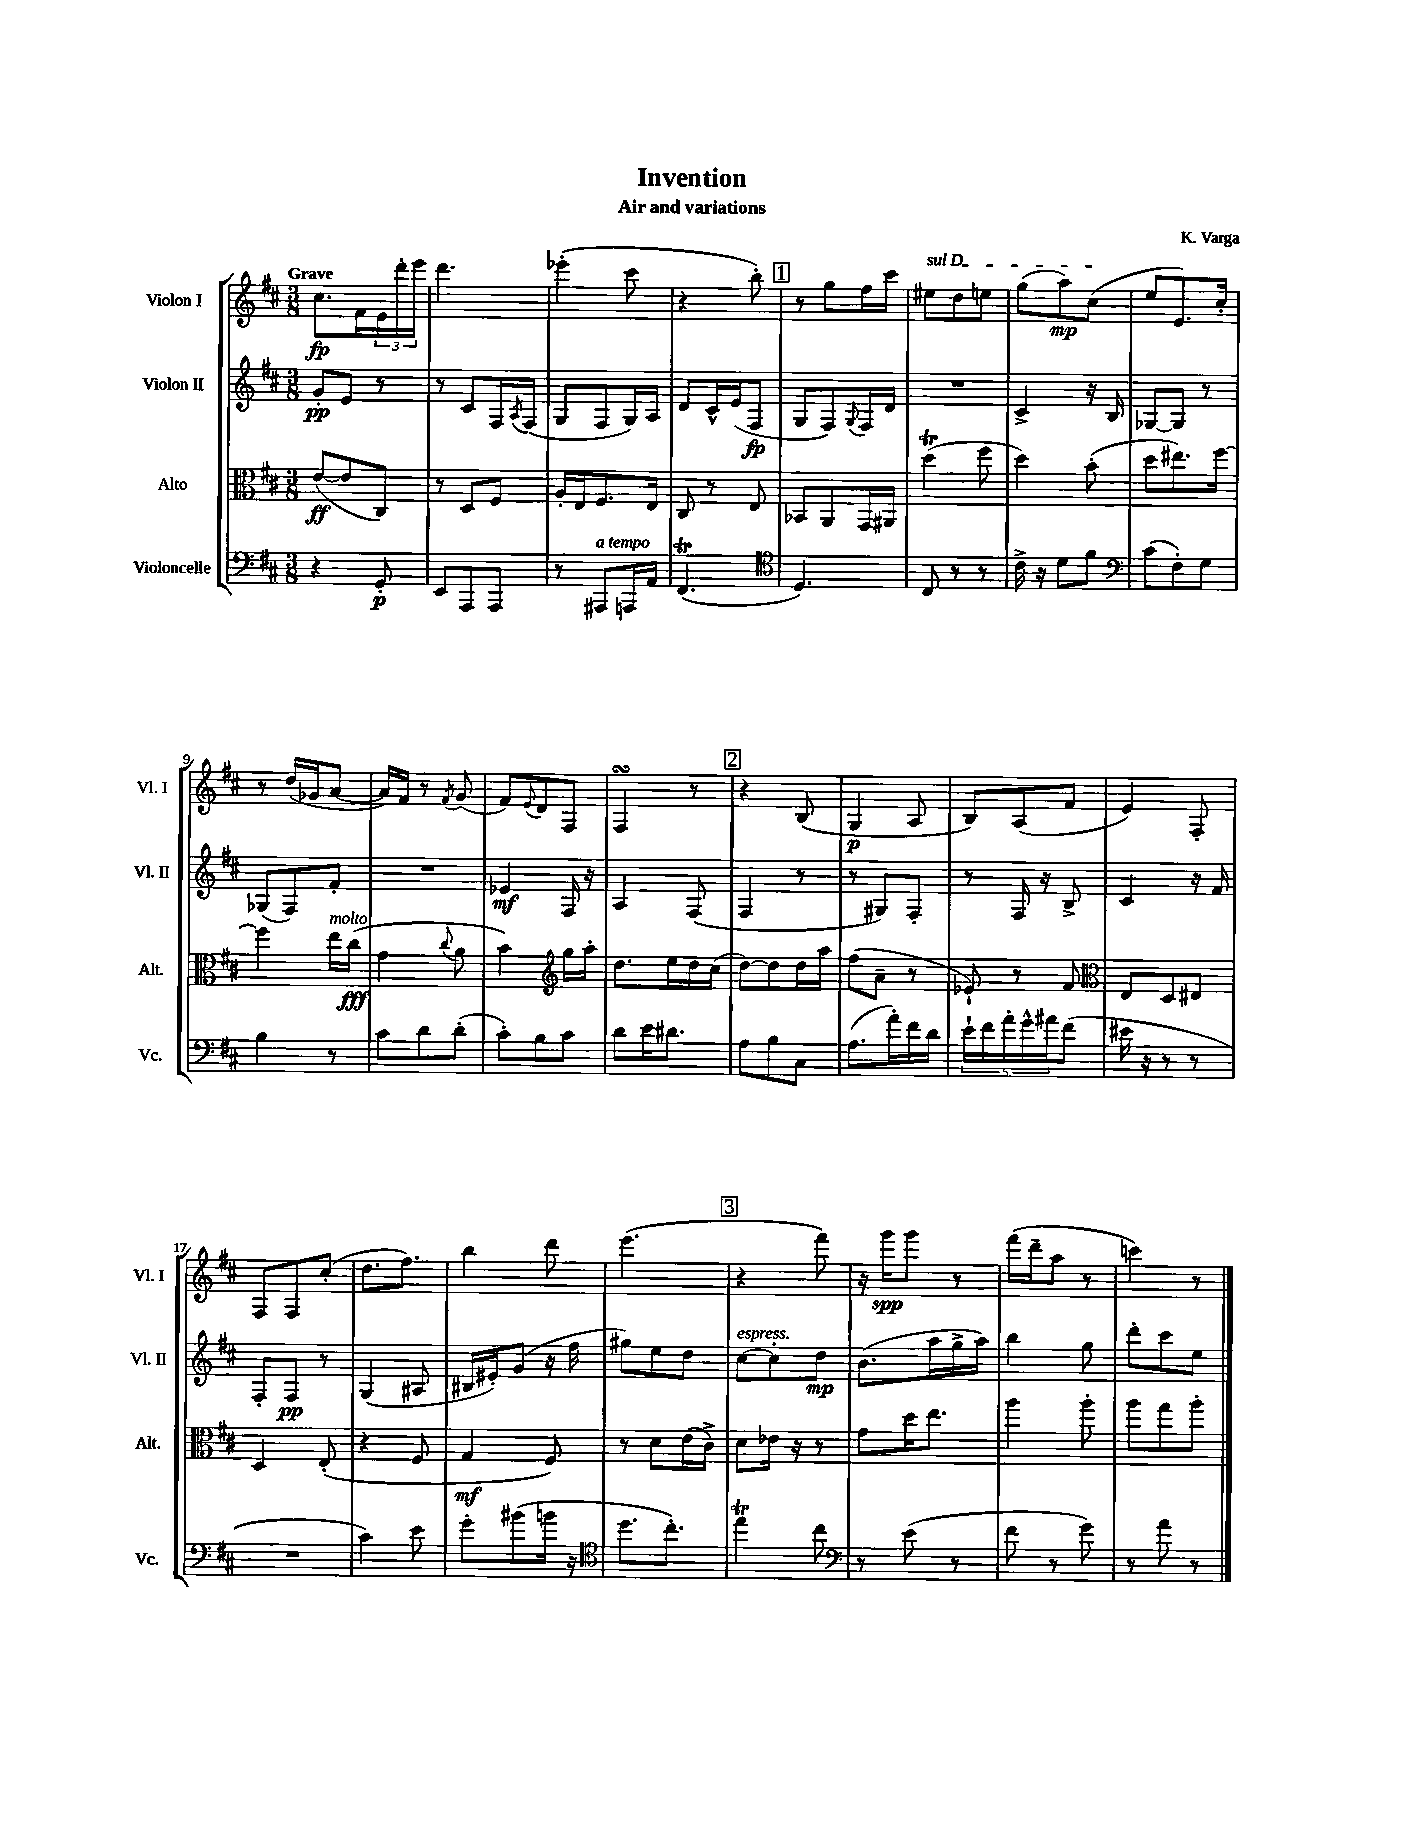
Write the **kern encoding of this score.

**kern	**dynam	**kern	**dynam	**kern	**dynam	**kern	**dynam
*part4	*part4	*part3	*part3	*part2	*part2	*part1	*part1
*staff4	*staff4	*staff3	*staff3	*staff2	*staff2	*staff1	*staff1
*I"Violoncelle	*	*I"Alto	*	*I"Violon II	*	*I"Violon I	*
*I'Vc.	*	*I'Alt.	*	*I'Vl. II	*	*I'Vl. I	*
*clefF4	*	*clefC3	*	*clefG2	*	*clefG2	*
*k[f#c#]	*	*k[f#c#]	*	*k[f#c#]	*	*k[f#c#]	*
*M3/8	*	*M3/8	*	*M3/8	*	*M3/8	*
=1	=1	=1	=1	=1	=1	=1	=1
!	!	!	!	!	!	!LO:TX:a:B:t=Grave	!
4r	.	([8e/L	ff	8g'/L	pp	8.cc#\L	fp
.	.	8e/]	.	8e/J	.	.	.
.	.	.	.	.	.	16f#\L	.
8GG'/	p	8C#/J)	.	8r	.	24e\	.
.	.	.	.	.	.	24ddd'\	.
.	.	.	.	.	.	24eee\JJ	.
=2	=2	=2	=2	=2	=2	=2	=2
8EE/L	.	8r	.	8r	.	4.ddd\	.
8AAA/	.	8D/L	.	8c#/L	.	.	.
8AAA/J	.	8F#/J	.	16F#/L	.	.	.
.	.	.	.	8qA/	.	.	.
.	.	.	.	(16F#/JJ	.	.	.
=3	=3	=3	=3	=3	=3	=3	=3
8r	.	16A'/LL	.	8G/L	.	(4eee-X'\	.
.	.	16E/J	.	.	.	.	.
!LO:TX:a:i:t=a tempo	!	!	!	!	!	!	!
8AAA#X/L	.	8.F#/	.	8F#/	.	.	.
16AAAn/L	.	.	.	16G/L)	.	8ccc#\	.
16AA/JJ	.	16E/Jk	.	16A/JJ	.	.	.
=4	=4	=4	=4	=4	=4	=4	=4
(4.FF#t/	.	8C#/	.	8d/L	.	4r	.
.	.	8r	.	16c#^^/L	.	.	.
.	.	.	.	(16e/J	.	.	.
.	.	8E/	.	8F#/J	fp	8bb'\)	.
!!LO:REH:place=s1:t=1
=5	=5	=5	=5	=5	=5	=5	=5
*clefC4	*	*	*	*	*	*	*
4.D/)	.	8BB-X/L	.	8G/L	.	8r	.
.	.	8AA/	.	8F#/)	.	8gg\L	.
.	.	.	.	8qqG/	.	.	.
.	.	16GG/L	.	16F#/L	.	16ff#\L	.
.	.	16AA#X/JJ	.	16d/JJ	.	16ccc#\JJ	.
=6	=6	=6	=6	=6	=6	=6	=6
!	!	!	!	!	!	!LO:TX:a:i:t=sul D	!
8C#/	.	(4ddT\	.	4.r	.	8ee#X\L	.
8r	.	.	.	.	.	8dd\	.
8r	.	8ff#\	.	.	.	8een\J	.
=7	=7	=7	=7	=7	=7	=7	=7
16c#^\	.	4dd\)	.	4c#^/	.	(8gg\L	.
16r	.	.	.	.	.	.	.
8d\L	.	.	.	.	.	8aa\)	mp
8f#\J	.	(8b'\	.	16r	.	(8cc#\J	.
.	.	.	.	16B/	.	.	.
=8	=8	=8	=8	=8	=8	=8	=8
*clefF4	*	*	*	*	*	*	*
(8c#\L	.	8dd\L	.	[8G-X/L	.	8ee/L	.
8F#'\)	.	8.ee#X\)	.	8G-/J]	.	8.e/)	.
8G\J	.	.	.	8r	.	.	.
.	.	[16ff#\Jk	.	.	.	16cc#'/Jk	.
!!LO:LB:g=z
=9	=9	=9	=9	=9	=9	=9	=9
4B\	.	4ff#\]	.	(8G-X/L	.	8r	.
.	.	.	.	8F#/)	.	(16dd/LL	.
.	.	.	.	.	.	16g-X/J	.
!	!	!LO:TX:a:i:t=molto	!	!	!	!	!
8r	.	16ee\LL	.	8f#'/J	.	[8a/J	.
.	.	(16cc#\JJ	fff	.	.	.	.
=10	=10	=10	=10	=10	=10	=10	=10
8c#\L	.	4g\	.	4.r	.	16a/LL])	.
.	.	.	.	.	.	16f#/JJ	.
8d\	.	.	.	.	.	8r	.
.	.	8qqcc#/	.	.	.	8qf#/	.
(8d'\J	.	8a\	.	.	.	(8g/	.
=11	=11	=11	=11	=11	=11	=11	=11
8c#'\L)	.	4b\)	.	4e-X/	mf	8f#/L)	.
.	.	.	.	.	.	8qqe/	.
8B\	.	.	.	.	.	8d/	.
*	*	*clefG2	*	*	*	*	*
8c#\J	.	16gg\LL	.	16F#/	.	8F#/J	.
.	.	16aa'\JJ	.	16r	.	.	.
=12	=12	=12	=12	=12	=12	=12	=12
8d\L	.	8.dd\L	.	4A/	.	4F#sSsS/	.
16e\K	.	.	.	.	.	.	.
8.d#X\J	.	16ee\L	.	.	.	.	.
.	.	16dd\	.	(8F#/	.	8r	.
.	.	(16cc#\JJ	.	.	.	.	.
!!LO:REH:place=s1:t=2
=13	=13	=13	=13	=13	=13	=13	=13
8A\L	.	[8dd\L)	.	4F#/	.	4r	.
8B\	.	8dd\]	.	.	.	.	.
8C#\J	.	16dd\L	.	8r	.	(8B/	.
.	.	16aa\JJ	.	.	.	.	.
=14	=14	=14	=14	=14	=14	=14	=14
(8.A\L	.	(8ff#\L	.	8r	.	4G/	p
.	.	8a~\J	.	8G#X/L)	.	.	.
16a'\L)	.	.	.	.	.	.	.
16f#\	.	8r	.	8F#'/J	.	8A/	.
16d\JJ	.	.	.	.	.	.	.
=15	=15	=15	=15	=15	=15	=15	=15
20e`\LL	.	8e-X`/)	.	8r	.	8B/L)	.
20f#\	.	.	.	.	.	.	.
20a'\	.	.	.	.	.	.	.
.	.	8r	.	16F#/	.	(8A/	.
20g^^\	.	.	.	.	.	.	.
.	.	.	.	16r	.	.	.
20a#X\J	.	.	.	.	.	.	.
(8f#\J	.	8f#/	.	8B^/	.	8f#/J	.
=16	=16	=16	=16	=16	=16	=16	=16
*	*	*clefC3	*	*	*	*	*
16e#X\	.	8E/L	.	4c#/	.	4e/)	.
16r	.	.	.	.	.	.	.
8r	.	8D/	.	.	.	.	.
8r	.	8E#X/J	.	16r	.	8F#'/	.
.	.	.	.	16f#/	.	.	.
!!LO:LB:g=z
=17	=17	=17	=17	=17	=17	=17	=17
4.r	.	4D/	.	8F#'/L	.	8F#/L	.
.	.	.	.	8F#/J	pp	8F#/	.
.	.	(8E'/	.	8r	.	(8cc#'/J	.
=18	=18	=18	=18	=18	=18	=18	=18
4c#\)	.	4r	.	(4G/	.	8.dd\L	.
.	.	.	.	.	.	8.ff#\J)	.
8e\	.	8F#/	.	8A#X/	.	.	.
=19	=19	=19	=19	=19	=19	=19	=19
8g'\L	.	4G/	mf	16B#X/LL	.	4bb\	.
.	.	.	.	16e#X'/J)	.	.	.
(8b#X\	.	.	.	(8g/J	.	.	.
16bn\Jk	.	8F#/)	.	16r	.	8ddd\	.
16r	.	.	.	16ff#\	.	.	.
=20	=20	=20	=20	=20	=20	=20	=20
*clefC4	*	*	*	*	*	*	*
8.dd\L	.	8r	.	8gg#X\L)	.	(4.eee\	.
.	.	8d\L	.	8ee\	.	.	.
8.cc#'\J)	.	.	.	.	.	.	.
.	.	(16e\L	.	8dd\J	.	.	.
.	.	16c#^\JJ)	.	.	.	.	.
!!LO:REH:place=s1:t=3
=21	=21	=21	=21	=21	=21	=21	=21
!	!	!	!	!LO:TX:a:i:t=espress.	!	!	!
4eeT\	.	8d\L	.	[8cc#\L	.	4r	.
.	.	16e-X\Jk	.	8cc#'\]	.	.	.
.	.	16r	.	.	.	.	.
8cc#\	.	8r	.	8dd\J	mp	8fff#\)	.
=22	=22	=22	=22	=22	=22	=22	=22
*clefF4	*	*	*	*	*	*	*
8r	.	8g\L	.	(8.b\L	.	16r	.
.	.	.	.	.	.	16ggg\KL	spp
(8e\	.	16dd\K	.	.	.	8ggg\J	.
.	.	8.ee\J	.	16aa\L	.	.	.
8r	.	.	.	16gg^\	.	8r	.
.	.	.	.	16aa\JJ)	.	.	.
=23	=23	=23	=23	=23	=23	=23	=23
8f#\	.	4aa\	.	4bb\	.	(16fff#\LL	.
.	.	.	.	.	.	16ddd~\J	.
8r	.	.	.	.	.	8aa\J	.
8g\)	.	8aa'\	.	8gg\	.	8r	.
=24	=24	=24	=24	=24	=24	=24	=24
8r	.	8aa\L	.	8ddd'\L	.	4cccn\)	.
8a\	.	8gg\	.	8ccc#\	.	.	.
8r	.	8aa'\J	.	8ee\J	.	8r	.
==	==	==	==	==	==	==	==
*-	*-	*-	*-	*-	*-	*-	*-
